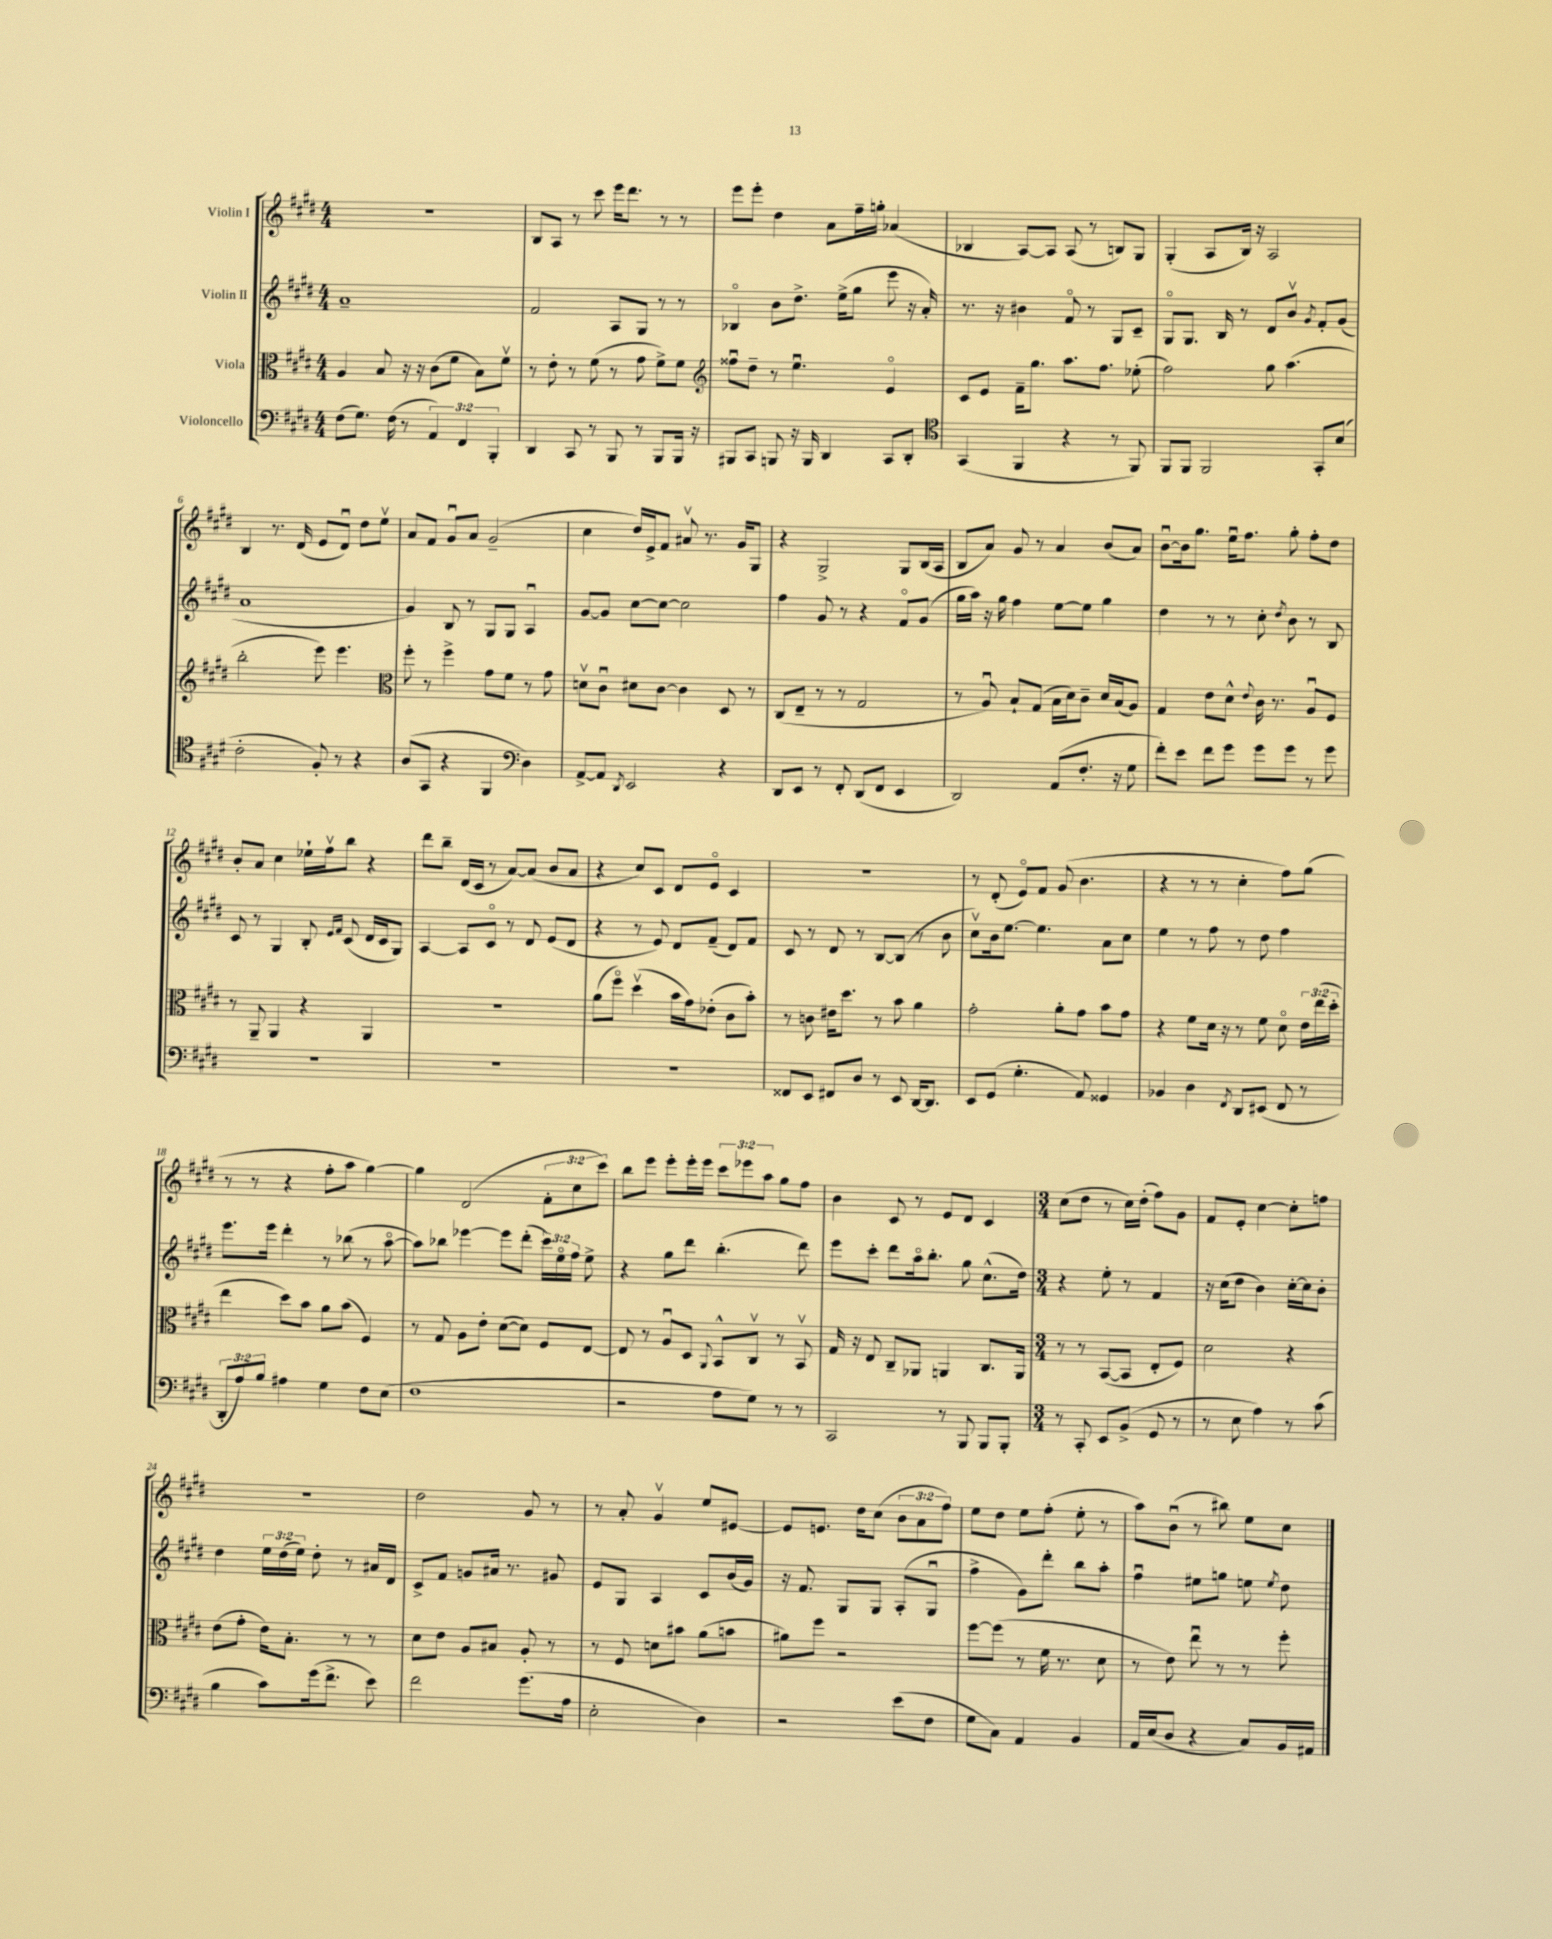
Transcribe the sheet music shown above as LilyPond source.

<<
\new StaffGroup <<
\new Staff = "s0" \with { instrumentName = "Violin I" } {
    \clef treble \key e \major \numericTimeSignature \time 4/4 \override Staff.TupletNumber.text = #tuplet-number::calc-fraction-text
    \autoBeamOff R1 |
    b8[ a8] r8 cis'''8 e'''16[ dis'''8.] r8 r8 |
    e'''8[ e'''8]-. dis''4 a'8[ fis''16-- g''16]-. aes'4( |
    bes4 a8[~) a8] a8( r8 b8[) gis8] |
    gis4-.( a8[ b16]) r16 a2 |
    b4 r8. dis'16( e'8[ dis'8]\downbow) dis''8[ e''8]\upbow |
    a'8[ fis'8] gis'8[\downbow a'8] gis'2--( |
    cis''4 dis''16[) e'16-> fis'8] ais'8\upbow r8. gis'16[ gis8] |
    r4 gis2-> gis8[ b16( a16] |
    b8[ a'8]) gis'8 r8 a'4 b'8[( a'8]) |
    b'8[~\downbow b'16 gis''8.] e''16[\downbow fis''8.] gis''8-. fis''8[-. dis''8] |
    b'8[-. a'8] cis''4 ees''16[-! fis''16\upbow b''8] r4 |
    dis'''8[ b''8]-- dis'16[( cis'16] r8 a'8[~) a'8]( b'8[ a'8] |
    r4 cis''8[) cis'8] dis'8[ e'8]\flageolet cis'4 |
    R1 |
    r8 dis'8-.( e'8[\flageolet) fis'8] gis'8( b'4. |
    r4 r8 r8 cis''4-. fis''8[) gis''8]( |
    r8 r8 r4 fis''8[-. a''8] gis''4~) |
    gis''4 dis'2( \tuplet 3/2 { fis'8[-. cis''8 cis'''8]) } |
    b''8[ e'''8] e'''8[-. e'''16-. e'''16] \tuplet 3/2 { cis'''8[ ees'''8 a''8] } gis''8[ fis''8] |
    b'4 cis'8 r8 e'8[ dis'8] cis'4 |
    \numericTimeSignature \time 3/4 cis''8[( dis''8] r8 cis''16[) dis''16]-.( fis''8[) gis'8] |
    fis'8[ e'8]-. cis''4~ cis''8[-. f''8] |
    R2. |
    dis''2 gis'8 r8 |
    r8 a'8-. gis'4\upbow e''8[ eis'8]~ |
    eis'8[ e'8.] dis''16[ cis''8]( \tuplet 3/2 { b'8[ a'8 fis''8]) } |
    e''8[ dis''8] e''8[ fis''8]-.( e''8-. r8 |
    a''8[) b'8]\downbow( r8 bis''8) e''8[ cis''8] \bar "|." |
}
\new Staff = "s1" \with { instrumentName = "Violin II" } {
    \clef treble \key e \major \numericTimeSignature \time 4/4 \override Staff.TupletNumber.text = #tuplet-number::calc-fraction-text
    \autoBeamOff a'1-- |
    fis'2 a8[ gis8] r8 r8 |
    bes4\flageolet b'8[ dis''8.]-> e''16[->( gis''8] e'''8 r16 a'16-.) |
    r8. r16 bis'4 fis'8\flageolet r8 gis8[ cis'8]-- |
    gis8[\flageolet gis8.] b16 r8 dis'8[ b'8]\upbow \acciaccatura { gis'8 } fis'8[-. gis'8]( |
    a'1 |
    gis'4) b8 r8 gis8[ gis8] a4\downbow |
    gis'8[~ gis'8] cis''8[~ cis''8]~ cis''2 |
    fis''4 gis'8 r8 r4 fis'8[\flageolet gis'8]( |
    gis''16[ a''16]) r16 gis''16 fis''4 e''8[~ e''8] gis''4 |
    dis''4 r8 r8 cis''8-. \acciaccatura { dis''8 } b'8 r8 b8 |
    cis'8 r8 gis4 b8-. \grace { e'16[ fis'16] } cis'8( dis'16[ cis'16 gis8]) |
    a4~ a8[ cis'8]\flageolet r8 dis'8 e'8[( dis'8] |
    r4 r8 e'8) dis'8[ fis'8]--( dis'8[) fis'8] |
    cis'8 r8 dis'8 r8 b8[~ b8]( r8 b'8 |
    cis''8[\upbow) b'16 e''8.]~ e''4. a'8[ cis''8] |
    e''4 r8 fis''8 r8 dis''8 fis''4 |
    e'''8.[ e'''16] dis'''4-. r8 bes''8( r8 a''8~\flageolet |
    a''8[) bes''8] ees'''4~ ees'''8[ dis'''8]-.( \tuplet 3/2 { cis'''16[) e''16\flageolet fis''16] } e''8-> |
    r4 gis''8[ dis'''8] b''4.-.( dis'''8) |
    e'''8[ cis'''8]-. dis'''8[ a''16\flageolet b''8.]-. gis''8 cis''8.[-^( dis''16]) |
    \numericTimeSignature \time 3/4 r4 e''8-. r8 fis'4 |
    r16 cis''16[( dis''8] b'4) cis''16[~-. cis''16 b'8]-. |
    dis''4 \tuplet 3/2 { e''16[ dis''16( e''16]) } dis''8-. r8 ais'16[ dis'16] |
    cis'8[-> fis'8] g'8[ ais'16] r8. gis'8 |
    e'8[ gis8] a4 cis'8[ b'16( gis'16]) |
    r16 fis'8. gis8[ gis8] a8[-.( gis8]\downbow |
    fis''4-> gis'8[) dis'''8]-. b''8[ a''8]-. |
    fis''4\downbow eis''8[ g''8] e''8 \acciaccatura { e''8 } dis''8 \bar "|." |
}
\new Staff = "s2" \with { instrumentName = "Viola" } {
    \clef alto \key e \major \numericTimeSignature \time 4/4 \override Staff.TupletNumber.text = #tuplet-number::calc-fraction-text
    \autoBeamOff a4 b8 r16 r16 cis'8[( fis'8] b8[) fis'8]\upbow |
    r8 e'8-. r8 fis'8( r8 gis'8 fis'8[->) fis'8] |
    \clef treble fisis''8[\downbow dis''8]-- r8 e''4.\downbow e'4\flageolet |
    cis'8[ e'8] fis'16[-- gis''8.] a''8.[ fis''8.] ees''8-.( |
    fis''2) gis''8 a''4.( |
    b''2-. e'''8) e'''4. |
    \clef alto fis''8-. r8 fis''4-> gis'8[ fis'8] r8 gis'8 |
    d'8[\upbow cis'8]\downbow dis'8[ cis'8]~ cis'4 dis8 r8 |
    cis8[( e8]-- r8 r8 gis2 |
    r8 a8\downbow) b8[-! gis8]( b16[ dis'16) cis'8]-- dis'16[ b16( a8]) |
    gis4 e'8[ dis'8]-^ \appoggiatura { e'8 } cis'16 r8. a8[\downbow fis8] |
    r8 a,8-- a,4 r4 a,4 |
    R1 |
    a'8[( fis''8]\flageolet) dis''4\upbow( b'16[ gis'16) ees'8]-.( cis'8[ b'8]-.) |
    r8 c'8 eis'16[ dis''8.] r8 b'8 a'4 |
    gis'2-. a'8[-. gis'8] b'8[ gis'8] |
    r4 fis'8[ dis'16] r16 r8 fis'8 dis'8\flageolet \tuplet 3/2 { e'16[ e''16( dis''16]-. } |
    e''4 dis''8[) b'8] a'8[ b'8]( fis4) |
    r8 gis8 a8[ e'8]-. dis'8[~( dis'8]) fis8[ e8]~ |
    e8 r8 a8[\downbow dis8] \appoggiatura { a,8 } b,8[-^ cis8]\upbow r8 b,8\upbow |
    gis16 r16 e8 cis8[-- aes,8] a,4 cis8.[ a,16] |
    \numericTimeSignature \time 3/4 r8 r8 b,8[~( b,8] e8[-. fis8]) |
    dis'2 r4 |
    e'8[( gis'8]-. e'16[) b8.]-. r8 r8 |
    dis'8[ e'8] a8[ bis8] a8-. r8 |
    r8 fis8 d'8[ bis'8] a'8[( b'8] |
    ais'8[) fis''8] r2 |
    fis''8[~ fis''8]( r8 fis'16 r8. dis'8 |
    r8 e'8) e''8\downbow r8 r8 fis''8-. \bar "|." |
}
\new Staff = "s3" \with { instrumentName = "Violoncello" } {
    \clef bass \key e \major \numericTimeSignature \time 4/4 \override Staff.TupletNumber.text = #tuplet-number::calc-fraction-text
    \autoBeamOff fis8[( gis8.]) fis16( r8 \tuplet 3/2 { a,4) fis,4 b,,4-. } |
    dis,4 cis,8 r8 b,,8 r8 b,,8[ b,,16] r16 |
    bis,,8[ cis,8] b,,8 r16 b,,16 dis,4 cis,8[ dis,8]-. |
    \clef tenor gis,4( fis,4 r4 r8 fis,8) |
    fis,8[ fis,8] fis,2 gis,8[-. b8]( |
    cis'2-. fis8-.) r8 r4 |
    a8[( gis,8] r4 fis,4 \clef bass dis4) |
    a,8[~-> a,8] \acciaccatura { dis,8 } e,2 r4 |
    dis,8[ e,8] r8 fis,8-. dis,8[( fis,8] e,4 |
    dis,2) a,8[( fis8.]-. r16 gis8 |
    fis'8[-.) e'8] fis'8[ gis'8] gis'8[ gis'8] r8 gis'8 |
    R1 |
    R1 |
    R1 |
    fisis,8[ e,8] fis,8[ dis8] r8 e,8 dis,16[~ dis,8.] |
    e,8[ gis,8]( gis4.-. a,8) gisis,4 |
    bes,4 dis4 \acciaccatura { fis,8 } dis,8[ eis,8]( fis,8 r8 |
    \tuplet 3/2 { dis,8[-. a8) b8] } ais4 gis4 fis8[ e8]( |
    fis1 |
    r2 a8[ gis8]) r8 r8 |
    cis,2 r8 b,,8 b,,8[ b,,8]-. |
    \numericTimeSignature \time 3/4 r8 cis,8-. e,8[ b,8]->( gis,8 r8 |
    r8 e8 a4) r8 cis'8( |
    b4 cis'8[) gis'16( fis'8.]-> e'8) |
    fis'2 gis'8.[( a16] |
    e2-. dis4) |
    r2 e'8[( fis8] |
    gis8[ cis8]) a,4 b,4 |
    a,16[ e16( dis8] r4 cis8[) b,16 ais,16] \bar "|." |
}
>>
>>
